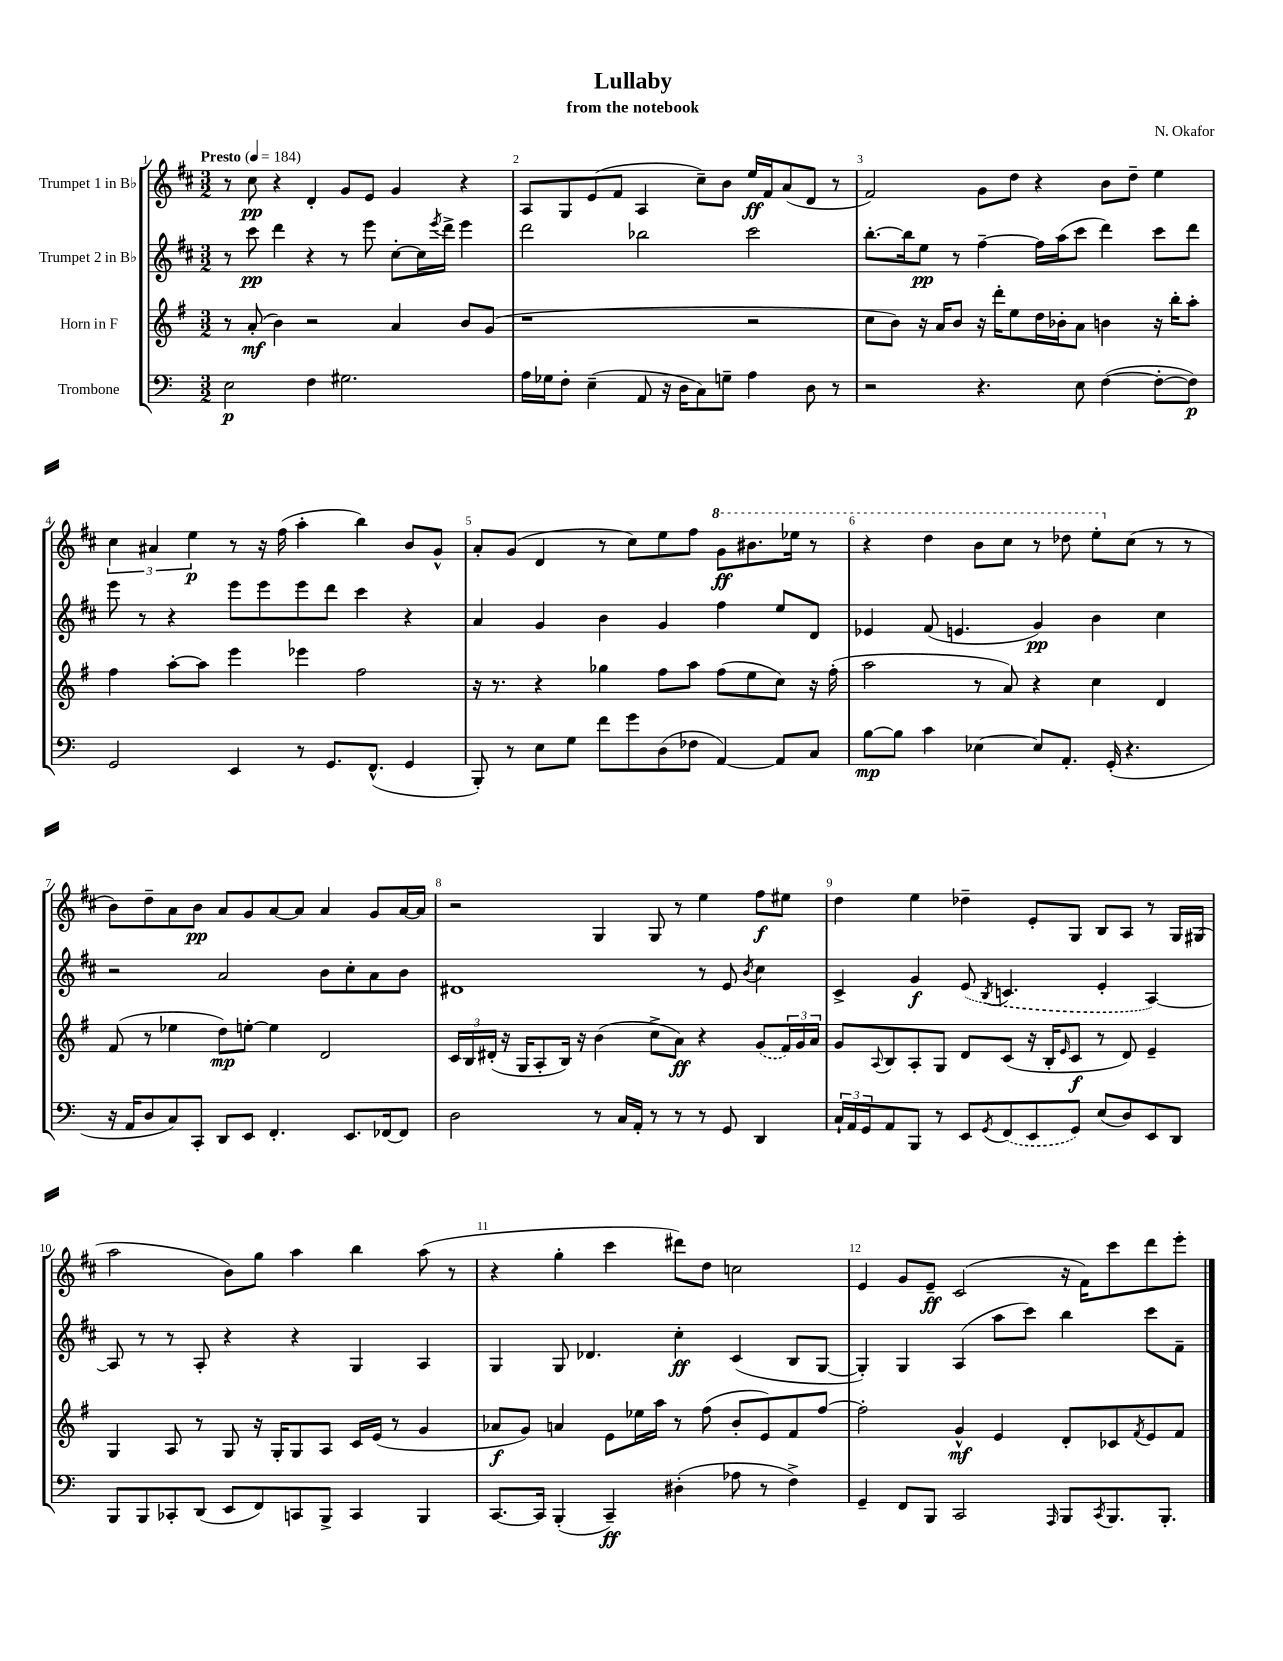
\header { title = "Lullaby" composer = "N. Okafor" subtitle = "from the notebook" }
<<
\new StaffGroup <<
\new Staff = "s0" \with { instrumentName = "Trumpet 1 in Bb" } {
    \clef treble \key d \major \numericTimeSignature \time 3/2 \tempo "Presto" 4 = 184
    r8 cis''8\pp r4 d'4-. g'8 e'8 g'4 r4 |
    a8 g8 e'8( fis'8 a4 cis''8--) b'8 e''16\ff fis'16 a'8( d'8 r8 |
    fis'2) g'8 d''8 r4 b'8 d''8-- e''4 |
    \tuplet 3/2 { cis''4 ais'4 e''4\p } r8 r16 fis''16( a''4-. b''4) b'8 g'8-^ |
    a'8-. g'8( d'4 r8 cis''8) e''8 fis''8 \ottava #1 g''8\ff bis''8. ees'''16 r8 |
    r4 d'''4 b''8 cis'''8 r8 des'''8 e'''8-. \ottava #0 cis''8( r8 r8 |
    b'8) d''8-- a'8 b'8\pp a'8 g'8 a'8~ a'8 a'4 g'8 a'16~ a'16 |
    r2 g4 g8 r8 e''4 fis''8\f eis''8 |
    d''4 e''4 des''4-- e'8-. g8 b8 a8 r8 g16 gis16( |
    a''2 b'8) g''8 a''4 b''4 a''8( r8 |
    r4 g''4-. cis'''4 dis'''8) d''8 c''2 |
    e'4 g'8 e'8--\ff cis'2( r16 fis'16) cis'''8 d'''8 e'''8-. \bar "|." |
}
\new Staff = "s1" \with { instrumentName = "Trumpet 2 in Bb" } {
    \clef treble \key d \major \numericTimeSignature \time 3/2
    r8 cis'''8\pp d'''4 r4 r8 e'''8 cis''8~-. cis''16 \acciaccatura { e'''8 } d'''16-> e'''4 |
    d'''2 bes''2 cis'''2 |
    b''8.~-. b''16 e''8\pp r8 fis''4~-- fis''16 a''16( cis'''8 d'''4) cis'''8 d'''8 |
    e'''8 r8 r4 e'''8 e'''8 e'''8 d'''8 cis'''4 r4 |
    a'4 g'4 b'4 g'4 fis''4 e''8 d'8 |
    ees'4 fis'8( e'4. g'4\pp) b'4 cis''4 |
    r2 a'2 b'8 cis''8-. a'8 b'8 |
    dis'1 r8 e'8 \acciaccatura { b'8 } cis''4 |
    cis'4-> g'4\f \once \slurDashed e'8( \acciaccatura { b8 } c'4. e'4-. a4~) |
    a8 r8 r8 a8-. r4 r4 g4 a4 |
    g4 g8 des'4. cis''4-.\ff cis'4( b8 g8~ |
    g4-.) g4 a4( a''8 cis'''8) b''4 cis'''8 fis'8-- \bar "|." |
}
\new Staff = "s2" \with { instrumentName = "Horn in F" } {
    \clef treble \key g \major \numericTimeSignature \time 3/2
    r8 a'8-.\mf( b'4) r2 a'4 b'8 g'8( |
    r1 r2 |
    c''8 b'8) r16 a'16 b'8 r16 d'''16-. e''8 d''16 bes'16-. a'8 b'4 r16 b''16-. a''8-. |
    fis''4 a''8~-. a''8 e'''4 ees'''4 fis''2 |
    r16 r8. r4 ges''4 fis''8 a''8 fis''8( e''8 c''8) r16 fis''16-.( |
    a''2 r8 a'8) r4 c''4 d'4 |
    fis'8( r8 ees''4 d''8\mp) e''8~-. e''4 d'2 |
    \tuplet 3/2 { c'16 b16 dis'16-.( } r16 g16 a8-. b16) r16 b'4( c''8-> a'8\ff) r4 \once \slurDashed g'8( \tuplet 3/2 { fis'16) g'16 a'16 } |
    g'8 \appoggiatura { a8 } b8 a8-. g8 d'8 c'8( r16 b16-. \grace { e'16 } c'8\f r8 d'8) e'4-- |
    g4 a8 r8 g8 r16 g16-. g8 a8 c'16 e'16( r8 g'4 |
    aes'8\f g'8) a'4 e'8 ees''16 a''16 r8 fis''8( b'8-. e'8) fis'8 fis''8~ |
    fis''2-. g'4-^\mf e'4 d'8-. ces'8 \acciaccatura { fis'8 } e'8 fis'8 \bar "|." |
}
\new Staff = "s3" \with { instrumentName = "Trombone" } {
    \clef bass \key c \major \numericTimeSignature \time 3/2
    e2\p f4 gis2. |
    a16 ges16 f8-. e4--( a,8 r16 d16 c8) g8-- a4 d8 r8 |
    r2 r4. e8 f4~( f8~-. f8\p) |
    g,2 e,4 r8 g,8. f,8.-^( g,4 |
    b,,8-.) r8 e8 g8 f'8 g'8 d8( fes8 a,4~) a,8 c8 |
    b8~\mp b8 c'4 ees4~ ees8 a,8.-. g,16-.( r4. |
    r16 a,16 d8 c8) c,8-. d,8 e,8 f,4.-. e,8. fes,16~ fes,8 |
    d2 r8 c16 a,16-. r8 r8 r8 g,8 d,4 |
    \tuplet 3/2 { c16-! a,16 g,16 } a,8 b,,8 r8 e,8 \acciaccatura { g,8 } \once \slurDashed f,8( e,8 g,8) e8( d8) e,8 d,8 |
    b,,8 b,,8 ces,8-. d,8( e,8 f,8) c,8 b,,8-> c,4 b,,4 |
    c,8.~ c,16 b,,4-.( c,4--\ff) dis4-.( aes8 r8 f4->) |
    g,4-- f,8 b,,8 c,2 \grace { a,,16 } b,,8 \acciaccatura { c,8 } b,,8. b,,8.-. \bar "|." |
}
>>
>>
\layout { \context { \Score \override BarNumber.break-visibility = ##(#f #t #t) barNumberVisibility = #all-bar-numbers-visible } }
